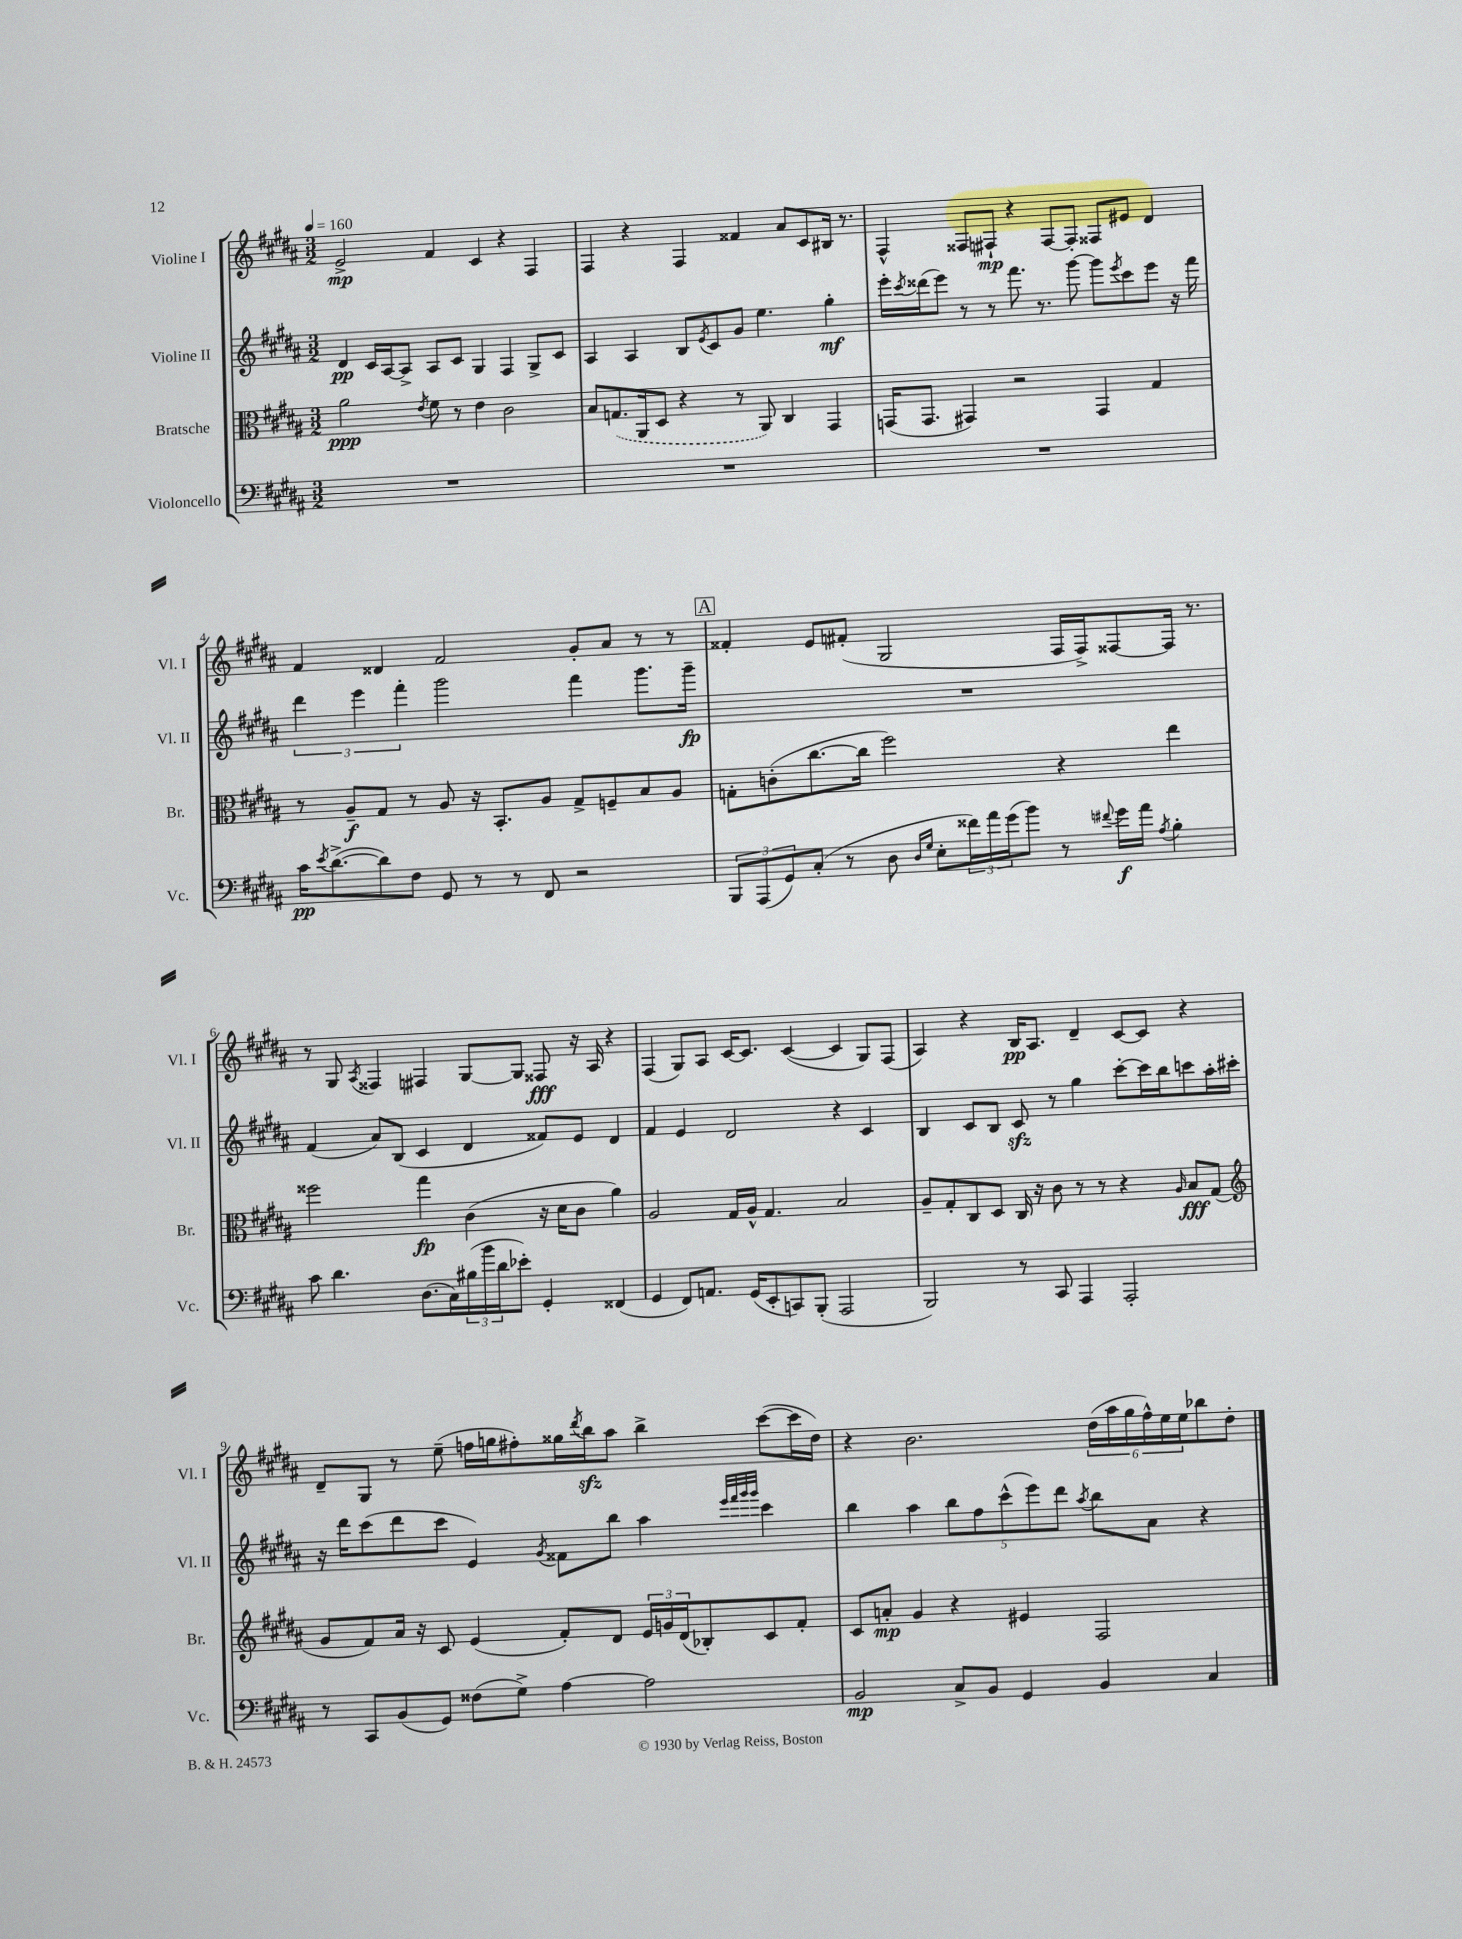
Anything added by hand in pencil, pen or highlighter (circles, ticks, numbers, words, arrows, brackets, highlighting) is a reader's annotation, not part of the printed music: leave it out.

**kern	**dynam	**kern	**dynam	**kern	**dynam	**kern	**dynam
*part4	*part4	*part3	*part3	*part2	*part2	*part1	*part1
*staff4	*staff4	*staff3	*staff3	*staff2	*staff2	*staff1	*staff1
*I"Violoncello	*	*I"Bratsche	*	*I"Violine II	*	*I"Violine I	*
*I'Vc.	*	*I'Br.	*	*I'Vl. II	*	*I'Vl. I	*
*clefF4	*	*clefC3	*	*clefG2	*	*clefG2	*
*k[f#c#g#d#a#]	*	*k[f#c#g#d#a#]	*	*k[f#c#g#d#a#]	*	*k[f#c#g#d#a#]	*
*M3/2	*	*M3/2	*	*M3/2	*	*M3/2	*
*MM160	*	*MM160	*	*MM160	*	*MM160	*
=1	=1	=1	=1	=1	=1	=1	=1
1.r	.	2a#\	ppp	4d#/	pp	2e^/	mp
.	.	.	.	16c#/LL	.	.	.
.	.	.	.	[16A#/J	.	.	.
.	.	.	.	8A#^/J]	.	.	.
.	.	8qe/	.	.	.	.	.
.	.	8f#\	.	8A#/L	.	4f#/	.
.	.	8r	.	8c#/J	.	.	.
.	.	4e\	.	4G#/	.	4c#/	.
.	.	2c#\	.	4F#/	.	4r	.
.	.	.	.	8G#^/L	.	4F#/	.
.	.	.	.	8c#/J	.	.	.
=2	=2	=2	=2	=2	=2	=2	=2
1.r	.	8B/L	.	4A#/	.	4F#/	.
.	.	(8.Gn/	.	.	.	.	.
.	.	.	.	4A#/	.	4r	.
.	.	16AA#/k	.	.	.	.	.
.	.	8D#/J	.	.	.	.	.
.	.	4r	.	8B/L	.	4F#/	.
.	.	.	.	8qe/	.	.	.
.	.	.	.	8c#/	.	.	.
.	.	8r	.	8g#/J	.	4f##X/	.
.	.	8AA#/)	.	4.ee\	.	.	.
.	.	4C#/	.	.	.	8a#/L	.
.	.	.	.	.	.	8c#/	.
.	.	4GG#/	.	4gg#'\	mf	16B#X/Jk	.
.	.	.	.	.	.	8.r	.
=3	=3	=3	=3	=3	=3	=3	=3
1.r	.	(16GGn/KL	.	16eee'\LL	.	4F#^^/	.
.	.	.	.	8qccc#/	.	.	.
.	.	8.GG/J	.	(16ddd##X\J	.	.	.
.	.	.	.	8eee\J)	.	.	.
.	.	4GG#X/)	.	8r	.	8F##X/L	.
.	.	.	.	8r	.	8F#X`/J	mp
.	.	2r	.	8.fff#\	.	4r	.
.	.	.	.	8.r	.	.	.
.	.	.	.	.	.	[8F#/L	.
.	.	.	.	[8ggg#\	.	8F#'/J]	.
.	.	4GG#/	.	8ggg#\L]	.	8F##X/L	.
.	.	.	.	8qeee/	.	.	.
.	.	.	.	8ccc#\	.	8e#X/J	.
.	.	4G#/	.	8eee\J	.	4d#/	.
.	.	.	.	16r	.	.	.
.	.	.	.	16fff#\	.	.	.
!!LO:LB:g=z
=4	=4	=4	=4	=4	=4	=4	=4
16c#\KL	pp	8r	.	6ddd#\	.	4f#/	.
8qe/	.	.	.	.	.	.	.
([8.d#^\	.	.	.	.	.	.	.
.	.	8A#~/L	f	.	.	.	.
.	.	.	.	6eee\	.	.	.
8d#\])	.	8G#/J	.	.	.	4d##X/	.
.	.	.	.	6fff#'\	.	.	.
8F#\J	.	8r	.	.	.	.	.
8GG#/	.	8A#/	.	2ggg#\	.	2f#/	.
8r	.	16r	.	.	.	.	.
.	.	8.BB'/L	.	.	.	.	.
8r	.	.	.	.	.	.	.
8FF#/	.	8A#/J	.	.	.	.	.
2r	.	8G#^/L	.	4fff#\	.	8g#'/L	.
.	.	8Fn~/	.	.	.	8a#/J	.
.	.	8B/	.	8.ggg#\L	.	8r	.
.	.	8A#/J	.	.	.	8r	.
.	.	.	.	16ggg#~\Jk	fp	.	.
!!LO:REH:place=s1:t=A
=5	=5	=5	=5	=5	=5	=5	=5
12BBB/L	.	8Gn'\L	.	1.r	.	4f##X'/	.
(12AAA#/	.	.	.	.	.	.	.
.	.	(8cn'\	.	.	.	.	.
12GG#/)	.	.	.	.	.	.	.
(8C#'/J	.	[8.cc#\	.	.	.	8e/L	.
8r	.	.	.	.	.	(8f#X'/J	.
.	.	16cc#\Jk]	.	.	.	.	.
8D#\	.	2ff#\)	.	.	.	2G#/	.
16qqD#/LL	.	.	.	.	.	.	.
16qqG#/JJ	.	.	.	.	.	.	.
8E'\L	.	.	.	.	.	.	.
24f##X\L)	.	.	.	.	.	.	.
24a#\	.	.	.	.	.	.	.
(24g#\J	.	.	.	.	.	.	.
8b\J)	.	.	.	.	.	.	.
8r	.	4r	.	.	.	16F#/LL	.
.	.	.	.	.	.	16F#^/J)	.
8qqf#X/	.	.	.	.	.	.	.
16g#\LL	f	.	.	.	.	[8F##X/	.
16a#\JJ	.	.	.	.	.	.	.
8qA#/	.	.	.	.	.	.	.
4B'\	.	4ee\	.	.	.	16F##/Jk]	.
.	.	.	.	.	.	8.r	.
!!LO:LB:g=z
=6	=6	=6	=6	=6	=6	=6	=6
8c#\	.	2ff##X\	.	(4f#/	.	8r	.
4.d#\	.	.	.	.	.	8G#/	.
.	.	.	.	.	.	8qA#/	.
.	.	.	.	8a#/L)	.	4F##X/	.
.	.	.	.	(8B/J	.	.	.
(8.D#\L	.	4gg#\	fp	4c#/	.	4F#X/	.
16C#\L)	.	.	.	.	.	.	.
(24B#X\	.	(4c#\	.	4d#/	.	[8G#/L	.
24b\	.	.	.	.	.	.	.
24d#\J	.	.	.	.	.	.	.
8e-X'\J)	.	.	.	.	.	8G#/J]	.
4GG#'/	.	16r	.	8f##X/L)	.	8F##X/	fff
.	.	16d#\KL	.	.	.	.	.
.	.	8c#\J	.	8e/J	.	16r	.
.	.	.	.	.	.	16A#/	.
(4FF##X/	.	4a#\)	.	4d#/	.	4r	.
=7	=7	=7	=7	=7	=7	=7	=7
4GG#/	.	2A#/	.	4f#/	.	(4F#/	.
8FF#/L)	.	.	.	4e/	.	8G#/L)	.
8.AAn/J	.	.	.	.	.	8A#/J	.
.	.	16G#/LL	.	2d#/	.	[16c#/KL	.
(16GG#/KL	.	16A#^^/JJ	.	.	.	8.c#/J]	.
8EE'/	.	4.G#/	.	.	.	.	.
8CCn/)	.	.	.	.	.	([4c#/	.
(8BBB'/J	.	.	.	.	.	.	.
2AAA#/	.	2B/	.	4r	.	4c#/]	.
.	.	.	.	4c#/	.	8G#/L)	.
.	.	.	.	.	.	(8F#/J	.
=8	=8	=8	=8	=8	=8	=8	=8
2BBB/)	.	8A#~/L	.	4B/	.	4A#/)	.
.	.	8G#'/	.	.	.	.	.
.	.	8C#/	.	8c#/L	.	4r	.
.	.	8D#/J	.	8B/J	.	.	.
8r	.	16C#/	.	8c#zz/	.	16B/KL	pp
.	.	16r	.	.	.	8.A#/J	.
8CC#/	.	8c#\	.	8r	.	.	.
4AAA#/	.	8r	.	4gg#\	.	4d#~/	.
.	.	8r	.	.	.	.	.
2AAA#'/	.	4r	.	[8ccc#'\L	.	[8c#/L	.
.	.	.	.	16ccc#\L]	.	8c#/J]	.
.	.	.	.	16bb\J	.	.	.
.	.	16qqA#/	.	.	.	.	.
.	.	8B/L	fff	8cccn\	.	4r	.
.	.	(8G#/J	.	16aa#'\L	.	.	.
.	.	.	.	16ccc#X'\JJ	.	.	.
!!LO:LB:g=z
=9	=9	=9	=9	=9	=9	=9	=9
*	*	*clefG2	*	*	*	*	*
8r	.	8g#/L	.	16r	.	8d#~/L	.
.	.	.	.	16ddd#\KL	.	.	.
8CC#/L	.	8f#/)	.	(8ccc#\	.	8G#/J	.
(8BB/	.	16a#/Jk	.	8ddd#\	.	8r	.
.	.	16r	.	.	.	.	.
8GG#/J)	.	8c#/	.	8ccc#\J	.	(8ee~\	.
(8F##X\L	.	(4e/	.	4e/)	.	16ffn\LL	.
.	.	.	.	.	.	16ggn\J	.
8G#^\J)	.	.	.	.	.	8ff#X'\)	.
.	.	.	.	8qg#/	.	.	.
[4A#\	.	8f#'/L)	.	8f##X\L	.	16gg##X\L	.
.	.	.	.	.	.	8qddd#/	.
.	.	.	.	.	.	16bbzz\J	.
.	.	8d#/J	.	8bb\J	.	8aa#\J	.
2A#\]	.	24e/LL	.	4aa#\	.	4bb^\	.
.	.	24gn/	.	.	.	.	.
.	.	(24d#/J	.	.	.	.	.
.	.	8B-X'/)	.	.	.	.	.
.	.	.	.	32qqeee/LLL	.	.	.
.	.	.	.	32qqfff#/	.	.	.
.	.	.	.	32qqggg#/	.	.	.
.	.	.	.	32qqggg#/JJJ	.	.	.
.	.	8c#/	.	4ccc#\	.	([8ccc#\L	.
.	.	8f#'/J	.	.	.	16ccc#\L]	.
.	.	.	.	.	.	16dd#\JJ)	.
=10	=10	=10	=10	=10	=10	=10	=10
2BB/	mp	8c#/L	.	4bb\	.	4r	.
.	.	8an'/J	mp	.	.	.	.
.	.	4g#/	.	4aa#\	.	2.b\	.
8C#^/L	.	4r	.	10bb\L	.	.	.
.	.	.	.	10ff#\	.	.	.
8BB/J	.	.	.	.	.	.	.
.	.	.	.	(10ccc#^^\	.	.	.
4GG#/	.	4e#X/	.	.	.	.	.
.	.	.	.	10eee\)	.	.	.
.	.	.	.	10ddd#\J	.	.	.
.	.	.	.	8qaa#/	.	.	.
4BB/	.	2F#/	.	8bb\L	.	(24dd#\LL	.
.	.	.	.	.	.	24aa#\	.
.	.	.	.	.	.	24gg#\	.
.	.	.	.	8a#\J	.	24ff#^^\)	.
.	.	.	.	.	.	24ee\	.
.	.	.	.	.	.	24ee\J	.
4C#/	.	.	.	4r	.	8bb-X\	.
.	.	.	.	.	.	8dd#'\J	.
==	==	==	==	==	==	==	==
*-	*-	*-	*-	*-	*-	*-	*-
